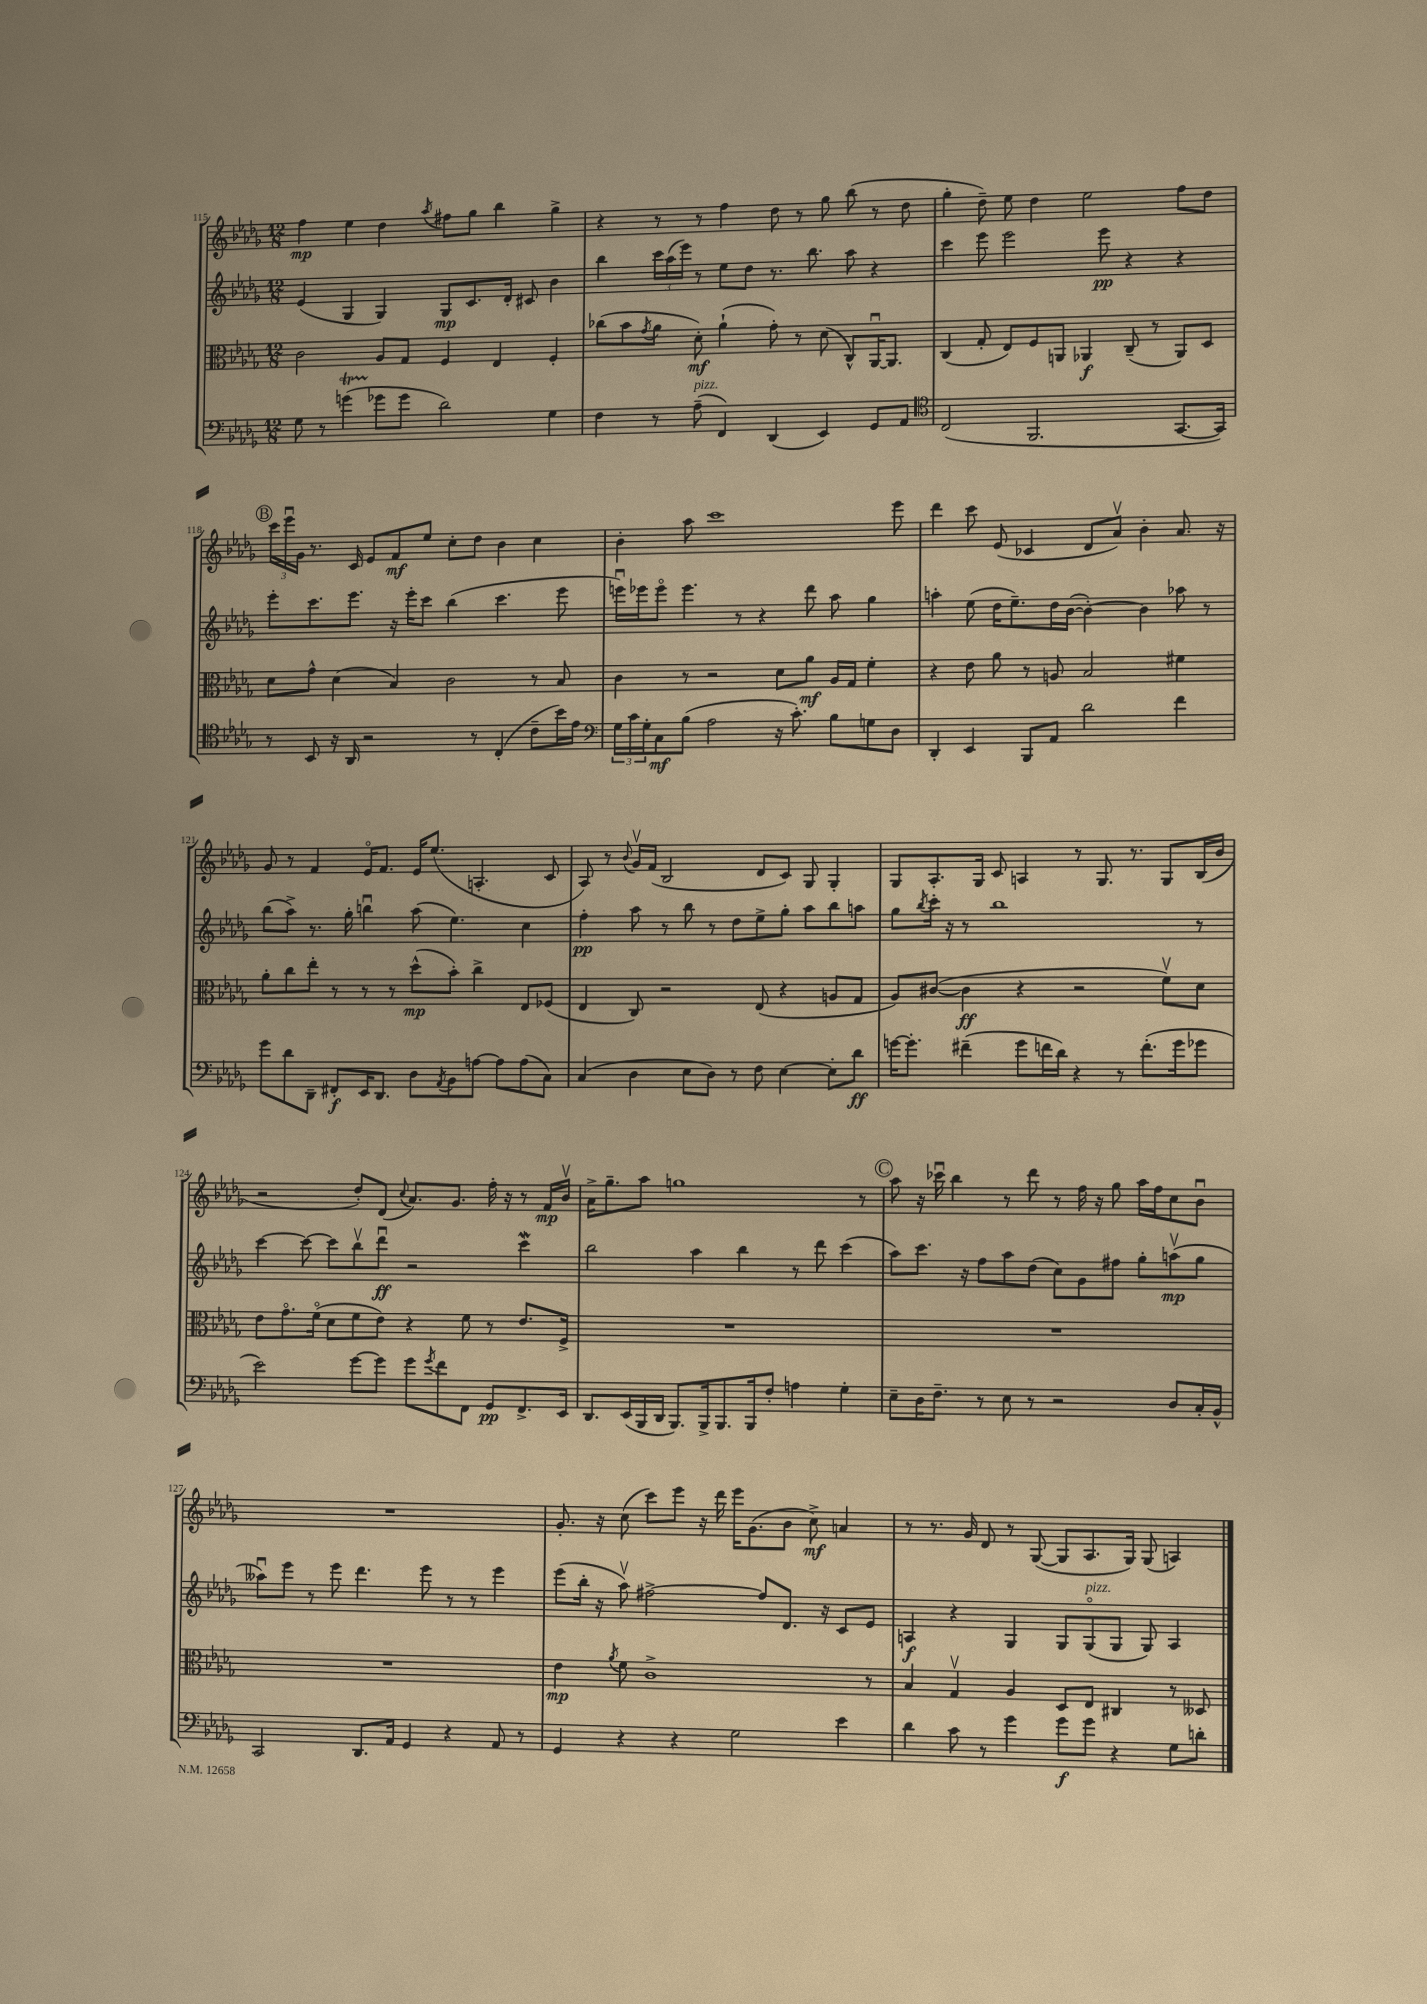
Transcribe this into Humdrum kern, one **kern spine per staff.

**kern	**kern	**kern	**kern
*staff4	*staff3	*staff2	*staff1
*clefF4	*clefC3	*clefG2	*clefG2
*k[b-e-a-d-g-]	*k[b-e-a-d-g-]	*k[b-e-a-d-g-]	*k[b-e-a-d-g-]
*M12/8	*M12/8	*M12/8	*M12/8
8G-	2c	(4e-	4ff
8r	.	.	.
(4g	.	4G-	4ee-
8g-	8A-	4G-)	4dd-
8g-	8G-	.	.
.	.	.	8qaa-
2d-)	4F	8G-	8ff#
.	.	8.c	8gg-
.	4E-	.	4bb-
.	.	16d-'	.
.	.	8c#	.
4G-	4F'	4b-	4gg-^
=	=	=	=
4F	(8cc-	4bb-	4r
.	8b-	.	.
.	8qg-	.	.
8r	8a-	24ccc	8r
.	.	(24aa-	.
.	.	24eee-)	.
(8A-~	8d-')	8r	8r
4FF)	(4a-`	8ee-	4ff
.	.	8dd-	.
(4DD-	8g-')	8.r	8dd-
.	8r	.	8r
.	.	8.bb-	.
4EE-)	(8d-	.	8gg-
.	8C^^)	8aa-	(8bb-
8GG-	[16AA-u	4r	8r
.	8.AA-]	.	.
8AA-	.	.	8dd-
=	=	=	=
*clefC4	*	*	*
(2C	(4C	4ccc	4gg-'
.	8G-'	8eee-	8dd-~)
.	8E-)	2eee-	8ee-
2.FF	8F	.	4dd-
.	8AA	.	.
.	4AA-	.	2ee-
.	.	8eee-	.
.	(8C~	4r	.
.	8r	.	.
[8.GG-	8AA-)	4r	8ff
.	8D-	.	8dd-
16GG-])	.	.	.
=	=	=	=
8r	8d-	8eee-'	24ccc
.	.	.	24eee-u
.	.	.	24g-
8BB-	8g-^^	8.ccc	8.r
16r	(4d-	.	.
16AA-	.	8.eee-	16c
2r	.	.	8e-
.	4B-)	16r	8f
.	.	16eee-'	.
.	.	8ccc	8ee-
.	2c	(4bb-	8cc'
8r	.	.	8dd-
(4C'	.	4.ccc	4b-
8c~	8r	.	4cc
16b-)	8B-	8eee-	.
16e-	.	.	.
=	=	=	=
*clefF4	*	*	*
24G-	4c	16eeeu)	4b-'
24c	.	.	.
.	.	16eee-	.
24G-'	.	.	.
8C	.	8eee-o	.
(8B-	8r	4.eee-	8aa-
2A-	2r	.	1ccc
.	.	8r	.
.	.	4r	.
16r	8d-	.	.
8.c')	.	.	.
.	8a-	8ddd-	.
8B-	16A-	8aa-	.
.	16G-	.	.
8G	4f'	4gg-	.
8D-	.	.	8eee-
=	=	=	=
4DD-'	4r	4aa'	4ddd-
4EE-	8e-	(8ee-	8ccc
.	8a-	16dd-	(8e-
.	.	8.ee-~)	.
8BBB-	8r	.	4c-
8AA-	8A	16dd-	.
.	.	([16b-	.
2d-	2B-	4b-'_)	8d-
.	.	.	8a-v)
.	.	4b-]	4b-'
4f	4f#	8aa-	8.a-
.	.	8r	.
.	.	.	16r
=	=	=	=
8g-	8a-'	(8bb-	8g-
8d-	8cc	8aa-^)	8r
8DD-~	8ee-'	8.r	4f
8FF#'	8r	.	.
.	.	16gg-'	.
16EE-	8r	4bbu	16e-o
8.DD-	.	.	8.f
.	8r	.	.
8D-	(8dd-^^	(8aa-	16e-
.	.	.	(8.ee-
8qAA-	.	.	.
8BB-	8b-')	4.ee-)	.
[8A	4cc^	.	4.A'
8A]	.	.	.
(8A	8E-	4cc	.
8C)	(8F-	.	8c
=	=	=	=
(4C	4E-	4ff'	8A-)
.	.	.	8r
.	.	.	8qqb-
4D-	8C)	8aa-	16g-v
.	.	.	(16f
.	2r	8r	2B-
8E-	.	8bb-	.
8D-)	.	8r	.
8r	.	8dd-	.
8F	(8E-	8ee-^	8d-
[4E-	4r	8gg-'	8c)
.	.	8aa-	8G-
8E-']	8A	8bb-	4G-'
8d-	8G-	8aa	.
=	=	=	=
[16g	8A-)	8gg-	8G-
8.g']	.	.	.
.	.	8qbb-	.
.	([8c#	16ccc'	8.A-'
.	.	16r	.
(4f#~	4c#]	8r	.
.	.	.	16G-
.	.	1bb-	8c
8g	4r	.	4A
16f	.	.	.
16d-)	.	.	.
4r	2r	.	8r
.	.	.	8.G-
8r	.	.	.
.	.	.	8.r
(8.f'	.	.	.
.	8fv)	.	8G-
16g	.	.	.
8g-	8d-	8r	(16B-
.	.	.	16b-
=	=	=	=
2e-)	8e-	[4ccc	2r
.	8.g-o	.	.
.	.	8ccc_	.
.	(16fo	.	.
.	8d-	8ccc]	.
[8g-	8f	8bb-v	8dd-')
8g-]	8e-)	8ddd-u	(8d-
.	.	.	8qqcc
8g-	4r	2r	8.a-)
8qg-	.	.	.
8f	.	.	.
.	.	.	8.g-
8FF	8f	.	.
8GG-	8r	.	16ff'
.	.	.	16r
8.FF^	8.e-	4ccc	8r
.	.	.	16f
16EE-	16F^	.	16b-v
=	=	=	=
8.DD-	1.r	2bb-	16a-^
.	.	.	8.gg-~
(16EE-	.	.	.
16BBB-	.	.	8aa-
16DD-	.	.	.
8.BBB-)	.	.	1gg
.	.	4aa-	.
16BBB-^	.	.	.
8.BBB-	.	.	.
.	.	4bb-	.
16BBB-	.	.	.
8F'	.	.	.
4A	.	8r	.
.	.	8ddd-	.
4G-'	.	(4ccc	.
.	.	.	8r
=	=	=	=
8E-~	1.r	8aa-)	8aa-
16D-	.	8.ccc	16r
8.F~	.	.	16ccc-u
.	.	.	4bb-
.	.	16r	.
8r	.	8ff	.
8E-	.	8aa-	8r
8r	.	(8dd-	8ddd-
2r	.	8cc)	8r
.	.	8g-	16ff
.	.	.	16r
.	.	8ff#	8gg-
.	.	8gg-'	16aa-
.	.	.	16ff
8D-	.	(8aav	8cc
16C'	.	8gg-	8b-u
16BB-^^	.	.	.
=	=	=	=
2CC	1.r	8aa--u)	1.r
.	.	8eee-	.
.	.	8r	.
.	.	8eee-	.
8.DD-	.	4.ddd-	.
16AA-	.	.	.
4GG-	.	.	.
.	.	8eee-	.
4r	.	8r	.
.	.	8r	.
8AA-	.	4eee-	.
8r	.	.	.
=	=	=	=
4GG-	4e-	(8eee-	8.g-'
.	.	16bb-'	.
.	.	16r	16r
.	8qa-	.	.
4r	8f	8aa-v)	(8cc
.	1c^	[2ff#^	8ccc)
4r	.	.	8eee-
.	.	.	16r
.	.	.	16ddd-
2G-	.	.	16eee-
.	.	.	(8.g-
.	.	8ff#]	.
.	.	8.d-	8b-
.	.	.	8cc^)
.	.	16r	.
4e-	.	8c	4a
.	8r	8e-	.
=	=	=	=
4d-	4B-	4A	8r
.	.	.	8.r
8c	4G-v	4r	.
.	.	.	16g-
8r	.	.	8d-
4g-	4A-	4G-	8r
.	.	.	([8G-
8g-	8D-	8G-	8G-]
8g-	8E-	(8G-o	8.A-
4r	4C#	8G-	.
.	.	.	16G-)
.	.	8G-)	(8G-
8G-	8r	4A	4A)
8d'	8D--	.	.
==	==	==	==
*-	*-	*-	*-
